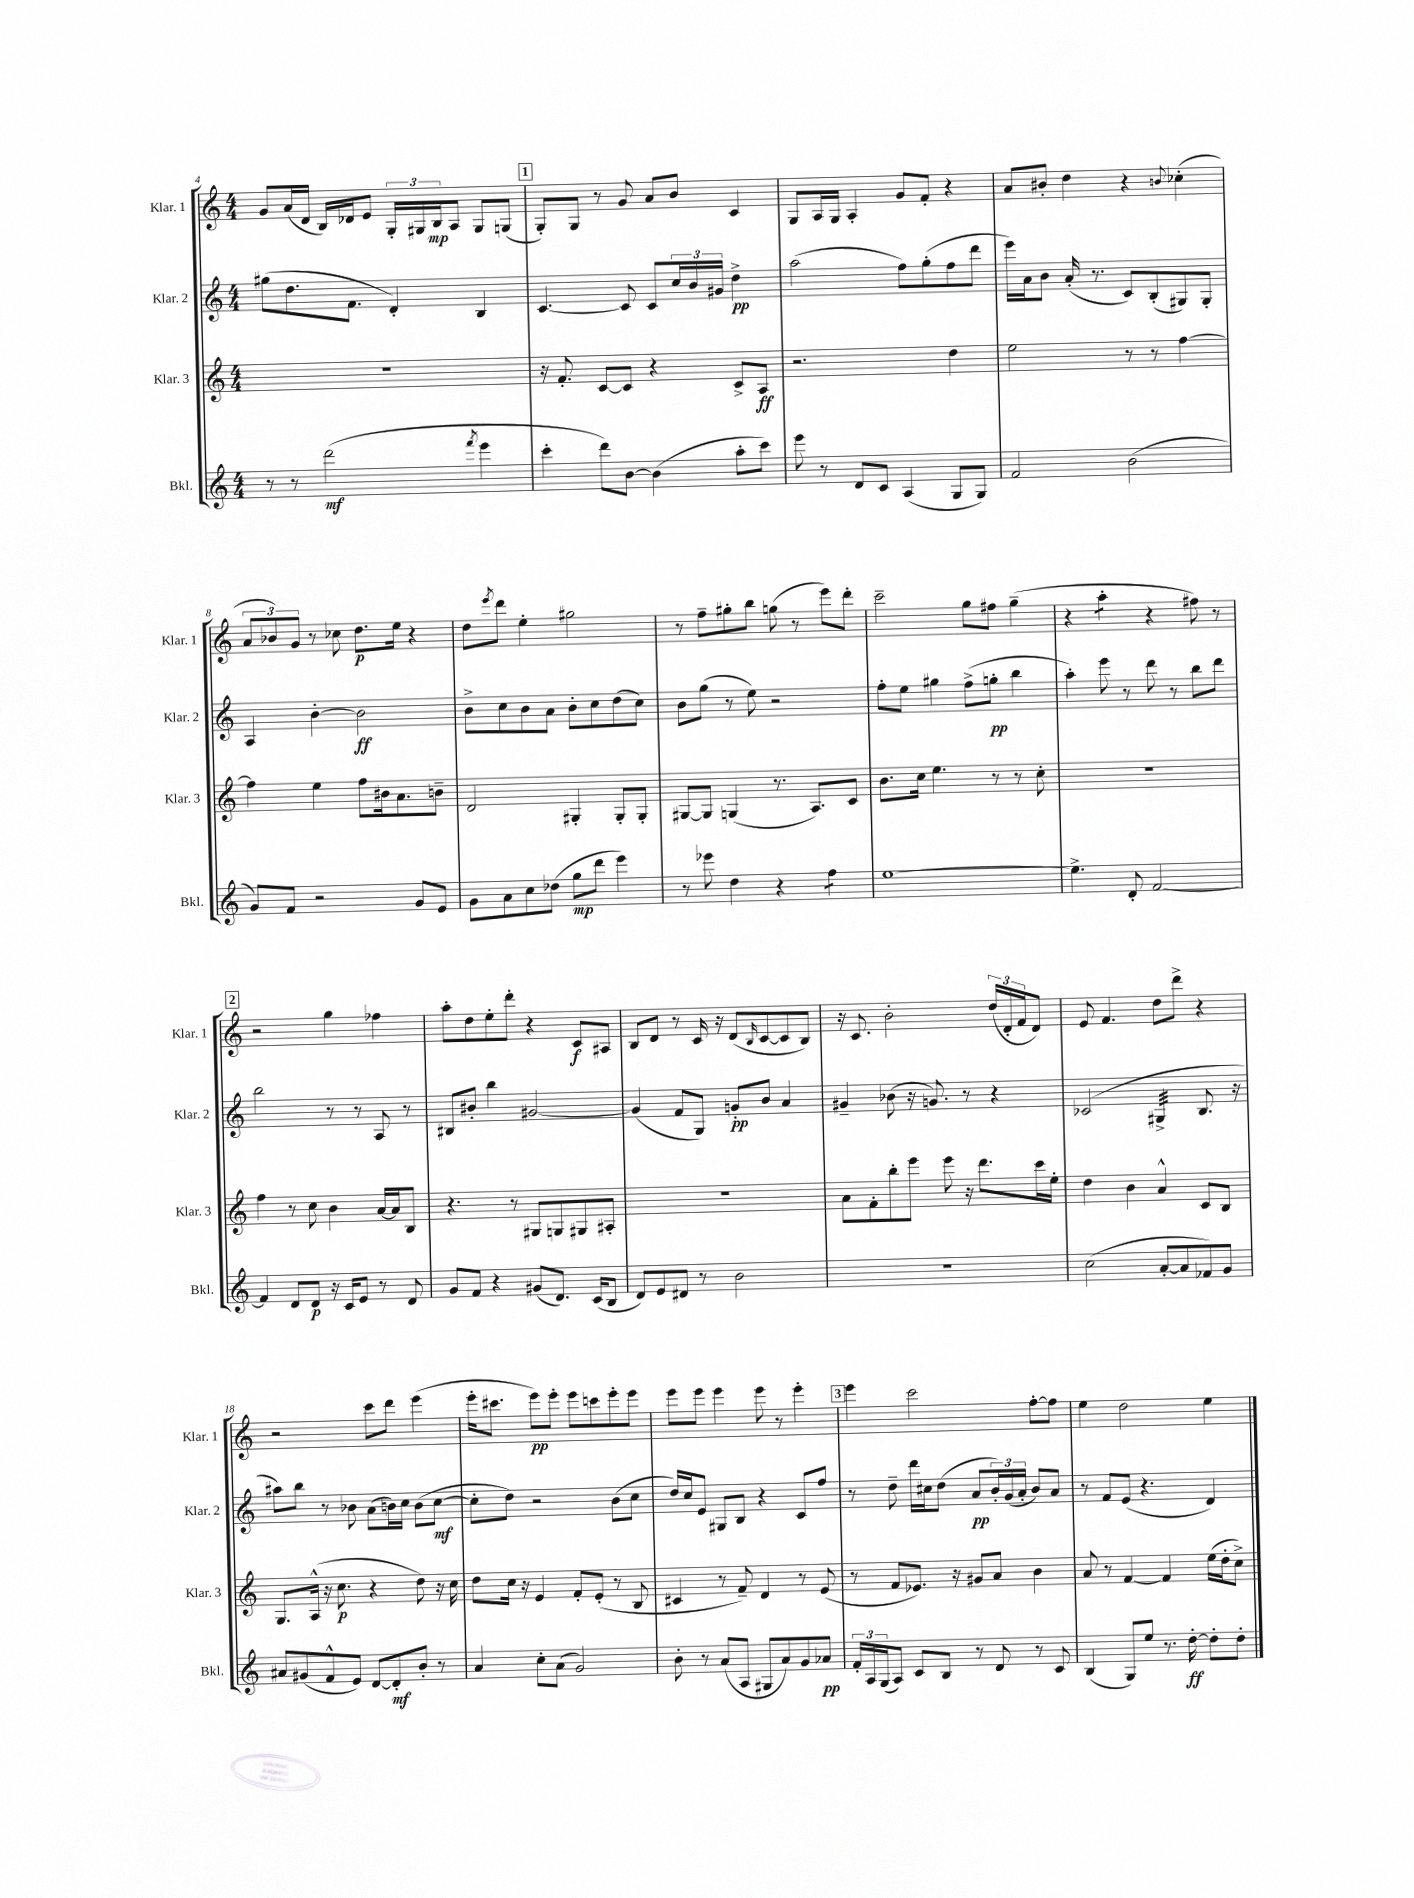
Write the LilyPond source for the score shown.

<<
\new StaffGroup <<
\new Staff = "s0" \with { instrumentName = "Klar. 1" shortInstrumentName = "Klar. 1" } {
    \clef treble \key c \major \numericTimeSignature \time 4/4
    g'8 a'16( d'16 b16) des'16 e'8 \tuplet 3/2 { g16-. gis16 b16\mp } a8 gis8 g8( |
    \mark \markup { \box "1" } g8-.) g8 r8 g'8 a'8 b'8 c'4 |
    g8 a16 g16 a4-. g'8 f'8-. r4 |
    a'8 bis'8-. d''4 r4 \appoggiatura { b'8 } ces''4-.( |
    \tuplet 3/2 { a'8 bes'8) g'8 } r8 ces''8 d''8.\p e''16 r4 |
    d''8 \acciaccatura { e'''8 } d'''8 e''4-. gis''2 |
    r8 f''8-- gis''8-. b''8 g''8( r8 e'''8) d'''8-. |
    c'''2-- g''8 fis''8 g''4--( |
    r4 a''4:8-. r4 fis''8) r8 |
    \mark \markup { \box "2" } r2 g''4 fes''4 |
    a''8-. d''8 e''8-. d'''8-. r4 c'8\f ais8 |
    b8 d'8 r8 c'16 r16 d'8( \grace { b16 } c'8~ c'8 b8) |
    r16 c'8. b'2-. \tuplet 3/2 { d''16( d'16-. f'16 } d'8) |
    e'8 f'4. d''8 d'''8-> r4 |
    r2 c'''8 d'''8 e'''4( |
    e'''16-. cis'''8. e'''8\pp) e'''8-. e'''8 c'''8 e'''8-. e'''8 |
    e'''8 e'''8 e'''4 e'''8 r8 e'''4-. |
    \mark \markup { \box "3" } e'''4 c'''2 f''8~-. f''8 |
    e''4 d''2 e''4 \bar "|." |
}
\new Staff = "s1" \with { instrumentName = "Klar. 2" shortInstrumentName = "Klar. 2" } {
    \clef treble \key c \major \numericTimeSignature \time 4/4
    gis''8( d''8. f'8. d'4-.) b4 |
    \mark \markup { \box "1" } c'4.~ c'8 c'8 \tuplet 3/2 { c''16 b'16 gis'16 } d''4->\pp |
    a''2( f''8) g''8-.( f''8 d'''8 |
    e'''16) a'16 b'8 a'16-.( r8. c'8) b8-.( gis8) gis8-. |
    a4 b'4~-. b'2\ff |
    b'8-> c''8 b'8 a'8 b'8-. c''8 d''8( c''8) |
    b'8 g''8( r8 e''8) r2 |
    f''8-. e''8 gis''4 f''8->( g''8-.\pp b''4 |
    a''4-.) e'''8 r8 d'''8 r8 b''8 d'''8 |
    \mark \markup { \box "2" } b''2 r8 r8 a8 r8 |
    bis8 bis'8-. b''4 gis'2~ |
    gis'4( f'8 g8) g'8-.\pp b'8 a'4 |
    gis'4-- bes'8( r16 g'8.) r8 r4 |
    ces'2( gis4:32-> b8. r16 |
    ais''8) b''8 r8 bes'8 a'8( b'16) c''16 b'8( c''8~\mf |
    c''8-. d''8) r2 b'8( c''8 |
    d''16) c''16 e'8 gis8 b8 r4 c'8 f''8 |
    \mark \markup { \box "3" } r8 d''8-- d'''16 cis''16 d''8( a'8\pp \tuplet 3/2 { b'16-.) g'16( a'16-. } b'8) a'8 |
    r8 f'8 e'8( r4. d'4) \bar "|." |
}
\new Staff = "s2" \with { instrumentName = "Klar. 3" shortInstrumentName = "Klar. 3" } {
    \clef treble \key c \major \numericTimeSignature \time 4/4
    R1 |
    \mark \markup { \box "1" } r16 f'8.-. c'8~ c'8 r4 c'8-> a8\ff |
    r2. d''4 |
    e''2 r8 r8 f''4~ |
    f''4 e''4 f''8 bis'16 a'8. b'8-- |
    d'2 gis4-. gis8-. gis8-. |
    gis8~ gis8 g4( r8. a8.) c'8 |
    b'8. c''16 e''4. r8 r8 c''8-. |
    R1 |
    \mark \markup { \box "2" } f''4 r8 c''8 b'4 a'16~ a'16 b8 |
    r4. r8 gis8 g8 gis8 ais8-. |
    r1 |
    a'8 f'8-. b''8-. e'''8 e'''8 r16 d'''8. c'''16 e''16-. |
    d''4 b'4 a'4-^ c'8 b8 |
    g8. a16-^( r16 c''8.\p r4 d''8) r16 c''16 |
    d''8 c''16 r16 e'4 f'8-. e'8-.( r8 b8 |
    cis'4 r8 f'8--) d'4 r8 e'8( |
    \mark \markup { \box "3" } r8 f'8 ees'8.) r16 gis'8 a'8 b'4 |
    a'8 r8 f'4~ f'4 e''16( d''16-. c''8->) \bar "|." |
}
\new Staff = "s3" \with { instrumentName = "Bkl." shortInstrumentName = "Bkl." } {
    \clef treble \key c \major \numericTimeSignature \time 4/4
    r8 r8 d'''2\mf( \acciaccatura { f'''8 } e'''4 |
    \mark \markup { \box "1" } c'''4-. d'''8) b'8~ b'4( a''8-. c'''8) |
    e'''8 r8 d'8 c'8 a4( g8 g8) |
    f'2 b'2( |
    g'8) f'8 r2 g'8 e'8 |
    g'8 a'8 c''8 des''8( g''8\mp d'''8 e'''4) |
    r8 ees'''8 d''4 r4 f''4:8 |
    e''1~ |
    e''4.-> d'8-. f'2~ |
    \mark \markup { \box "2" } f'4 d'8 d'8\p r16 c'16 e'8 r8 d'8 |
    g'8 f'8 r4 gis'8( d'8.) c'16( b8 |
    d'8) e'8 dis'8 r8 b'2 |
    R1 |
    c''2( a'8~-. a'8 fes'8) g'8 |
    ais'8 gis'8( f'8-^ e'8) d'8~ d'8-.\mf b'8-. r8 |
    a'4 c''8-. a'8( g'2) |
    b'8-. r8 a'8( a8 gis8 a'8) g'8 aes'8\pp |
    \mark \markup { \box "3" } \tuplet 3/2 { f'16-. a16 g16( } a8) c'8 b8 r8 d'8 r8 c'8 |
    b4( g8) e''8 r8. d''16~-.\ff d''8-. d''8-. \bar "|." |
}
>>
>>
\layout { \context { \Score currentBarNumber = #4 } }
